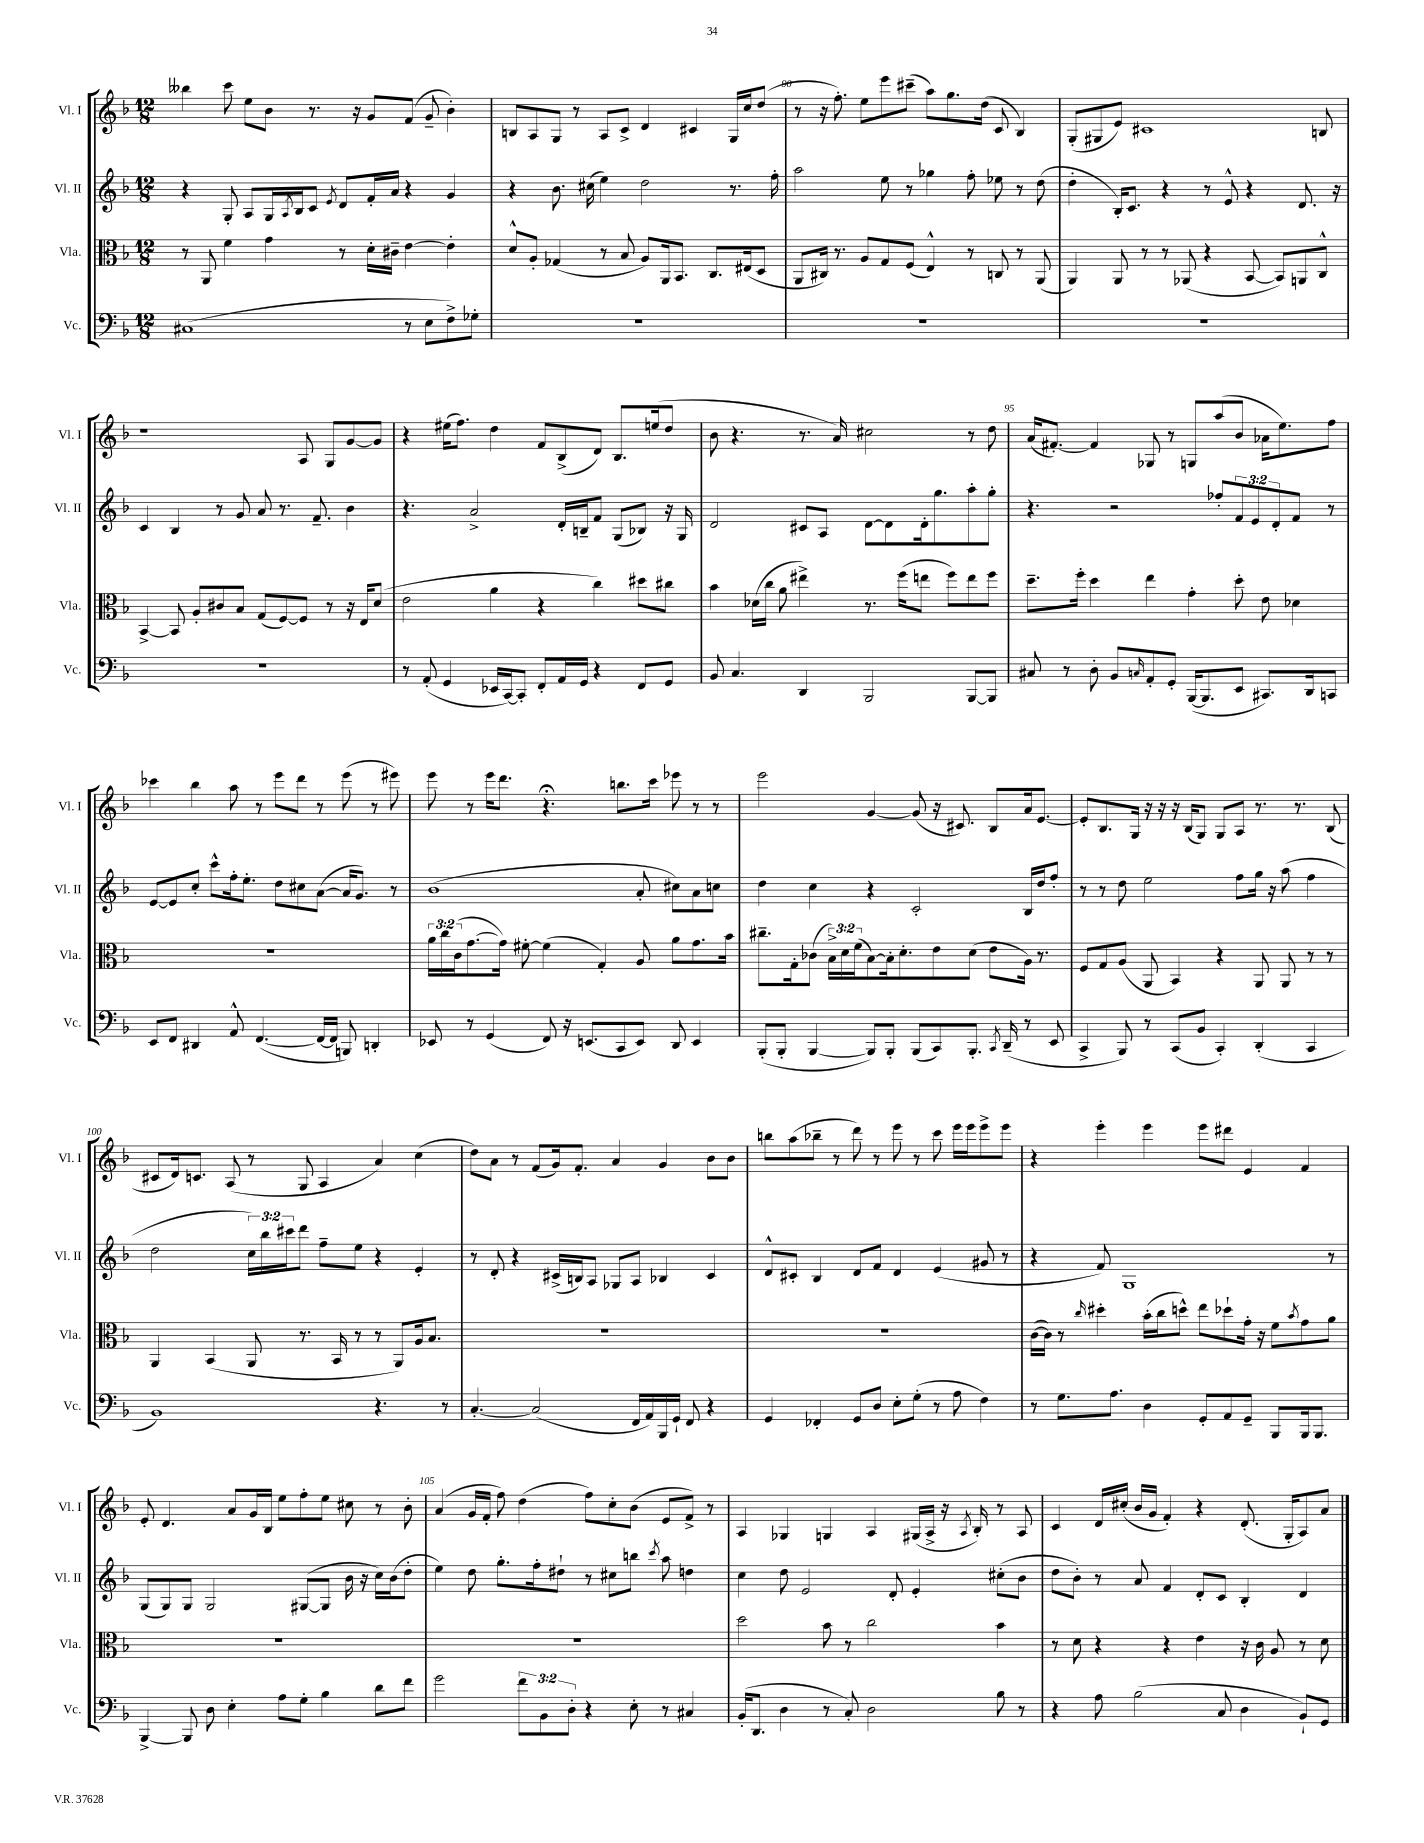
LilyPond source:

<<
\new StaffGroup <<
\new Staff = "s0" \with { instrumentName = "Vl. I" shortInstrumentName = "Vl. I" } {
    \clef treble \key f \major \numericTimeSignature \time 12/8
    beses''4 c'''8 e''8 bes'8 r8. r16 g'8 f'8( g'8-- bes'4-.) |
    b8 a8 g8 r8 a8 c'8-> d'4 cis'4 g16 c''16 d''8( |
    r8 r16 f''8.-.) e''8 e'''8 cis'''8--( a''8) g''8. d''16( c'8 bes4) |
    g8-.( gis8 e'8) cis'1 b8 |
    r1 a8 g8 g'8~ g'8 |
    r4 eis''16( f''8.) d''4 f'8 bes8->( d'8) bes8. e''16( d''8 |
    bes'8 r4. r8. a'16) cis''2 r8 d''8 |
    a'16( fis'8.~-.) fis'4 ges8 r8 g8 a''8( bes'8 aes'16 e''8.) f''8 |
    ces'''4 bes''4 a''8 r8 e'''8 d'''8 r8 e'''8( r8 eis'''8) |
    e'''8 r8 e'''16 d'''8. r4.\fermata b''8. c'''16 ees'''8 r8 r8 |
    e'''2 g'4~ g'8( r16 cis'8.) bes8 a'16 e'8.~ |
    e'8-. bes8. g16 r16 r16 r16 bes16( g8) g8 a8 r8. r8. bes8( |
    cis'8 d'16) c'8. a8( r8 g8 a4 a'4) c''4( |
    d''8) a'8 r8 f'8( g'16) f'8.-. a'4 g'4 bes'8 bes'8 |
    b''8 a''8( bes''8-- r8 d'''8) r8 e'''8 r8 c'''8 e'''16 e'''16 e'''8-> e'''8 |
    r4 e'''4-. e'''4 e'''8 dis'''8 e'4 f'4 |
    e'8-. d'4. a'8 g'16 bes16 e''8 f''8-. e''8 cis''8 r8 bes'8-. |
    a'4( g'16 f'16-. f''8) d''4( f''8) c''8-. bes'8( e'8 f'8->) r8 |
    a4 ges4 g4 a4 gis16( a16-> r16 \acciaccatura { a8 } bes16-.) r8 a8 |
    c'4 d'16 cis''16-.( bes'16 g'16 f'4-.) r4 d'8.-.( g16-. a8) a'8 \bar "|." |
}
\new Staff = "s1" \with { instrumentName = "Vl. II" shortInstrumentName = "Vl. II" } {
    \clef treble \key f \major \numericTimeSignature \time 12/8 \override Staff.TupletNumber.text = #tuplet-number::calc-fraction-text
    r4 g8-. a8 g16 \acciaccatura { a8 } bes16 c'8 \acciaccatura { e'8 } d'8 f'16-. a'16 r4 g'4 |
    r4 bes'8. cis''16( e''4) d''2 r8. f''16-. |
    a''2 e''8 r8 ges''4 f''8-. ees''8 r8 d''8( |
    d''4-. bes16-.) c'8. r4 r8 e'8-^ r4 d'8. r16 |
    c'4 bes4 r8 g'8 a'8 r8. f'8.-- bes'4 |
    r4. a'2-> d'16-. b16-- f'8 g8( bes8) r16 g16 |
    d'2 cis'8 a8 d'8~ d'8 d'16-. g''8. a''8-. g''8-. |
    r4. r2 fes''8-. \tuplet 3/2 { f'8 e'8 d'8-. } f'8 r8 |
    e'8~ e'8 c''8-. c'''8-^ f''16-. e''8.-. d''8 cis''8 a'8~( a'16 g'8.) r8 |
    bes'1( a'8-. cis''8) a'8 c''8 |
    d''4 c''4 r4 c'2-. bes16 d''16 f''8-. |
    r8 r8 d''8 e''2 f''8 g''16 r16 a''8( f''4 |
    d''2 \tuplet 3/2 { c''16) bes''16 cis'''16 } d'''8 f''8-- e''8 r4 e'4-. |
    r8 d'8-. r4 cis'16->( b16) a8 ges8 a8 bes4 cis'4 |
    d'8-^ cis'8-. bes4 d'8 f'8 d'4 e'4( gis'8 r8 |
    r4 f'8) g1 r8 |
    g8( g8) g8 g2 gis8~( gis8 bes'16 r16 c''16) bes'16( d''8-. |
    e''4) d''8 g''8.-. f''16-. dis''8-! r8 cis''8 b''8 \acciaccatura { c'''8 } a''8 d''4 |
    c''4 d''8 e'2 d'8-. e'4-. cis''8-.( bes'8 |
    d''8 bes'8-.) r8 a'8 f'4 d'8-. c'8 bes4-. d'4 \bar "|." |
}
\new Staff = "s2" \with { instrumentName = "Vla." shortInstrumentName = "Vla." } {
    \clef alto \key f \major \numericTimeSignature \time 12/8 \override Staff.TupletNumber.text = #tuplet-number::calc-fraction-text
    r8 a,8 f'4 g'4 r8 d'16-. cis'16-- e'4~ e'4-. |
    d'8-^ a8-. ges4( r8 bes8 a8) a,16 bes,8. c8. eis16( d8 |
    a,8 cis16) r8. a8 g8 f8( e4-^) r8 c8 r8 a,8( |
    a,4) a,8 r8 r8 aes,8( r4 bes,8~ bes,8) a,8 c8-^ |
    bes,4~-> bes,8 a8-. cis'8 bes8 g8( f8~) f8 r8 r16 e16 d'8( |
    e'2 a'4 r4 c''4) dis''8 cis''8 |
    bes'4 des'16( c''16 a'8 eis''4->) r8. f''16( e''8 f''8) e''8 f''8 |
    d''8.-- f''16-. d''4 e''4 g'4-. d''8-. e'8 des'4 |
    R1. |
    \tuplet 3/2 { a'16 c''16 c'16( } g'8.~ g'16) fis'8~-. fis'4( g4-.) a8 a'8 g'8. bes'16 |
    cis''8.-- g16-. ces'8( \tuplet 3/2 { bes16->) d'16 f'16( } bes8~) bes16-. d'8.-. e'8 d'8( e'8 a16) r8. |
    f8 g8 a8( a,8 bes,4) r4 a,8 a,8 r8 r8 |
    a,4 bes,4( a,8 r8. bes,16 r8 r8 a,8) a16 bes8. |
    R1. |
    R1. |
    c'16~( c'16) r8 \grace { c''16 } dis''4-. bes'16-.( c''16 d''8-^) e''8 des''8-! g'16-. r16 f'8 \acciaccatura { bes'8 } g'8 a'8 |
    R1. |
    R1. |
    d''2 bes'8 r8 c''2 bes'4 |
    r8 d'8 r4 r4 e'4 r16 c'16 a8 r8 d'8 \bar "|." |
}
\new Staff = "s3" \with { instrumentName = "Vc." shortInstrumentName = "Vc." } {
    \clef bass \key f \major \numericTimeSignature \time 12/8 \override Staff.TupletNumber.text = #tuplet-number::calc-fraction-text
    cis1( r8 e8 f8->) ges8-. |
    R1. |
    R1. |
    R1. |
    R1. |
    r8 a,8-.( g,4 ees,16 c,16~) c,8-. f,8-. a,16 g,16 r4 f,8 g,8 |
    bes,8 c4. d,4 bes,,2 bes,,8~ bes,,8 |
    cis8 r8 d8-. bes,8 \grace { c16 } a,8-. g,8-. bes,,16~( bes,,8. e,8 cis,8.) d,16 c,8 |
    e,8 f,8 dis,4 a,8-^ f,4.~( f,16~ f,16 b,,8) d,4-. |
    ees,8 r8 g,4( f,8) r16 e,8.( c,8 e,8) d,8 e,4 |
    bes,,8-.( bes,,8-. bes,,4~ bes,,8) bes,,8-. bes,,8( c,8) bes,,8.-. \acciaccatura { c,8 } d,16--( r8 e,8 |
    c,4-> bes,,8) r8 c,8( bes,8 c,4-.) d,4-.( c,4 |
    bes,1) r4. r8 |
    c4.~-. c2( f,16 a,16) bes,,16 g,16-! f,8 r4 |
    g,4 fes,4-. g,8 d8 e8-. g8-.( r8 a8 f4) |
    r8 g8. a8. d4 g,8-. a,8 g,8-- bes,,8 bes,,16 bes,,8. |
    bes,,4~-> bes,,8 d8 e4-. a8 g8-. bes4 d'8 f'8 |
    g'2 \tuplet 3/2 { f'8 bes,8 d8-. } r4 e8-. r8 cis4 |
    bes,16-.( d,8. d4 r8 c8-.) d2 bes8 r8 |
    r4 a8 bes2( c8 d4 bes,8-!) g,8 \bar "|." |
}
>>
>>
\layout { \context { \Score currentBarNumber = #88 \override BarNumber.break-visibility = ##(#f #t #t) barNumberVisibility = #(every-nth-bar-number-visible 5) } }
